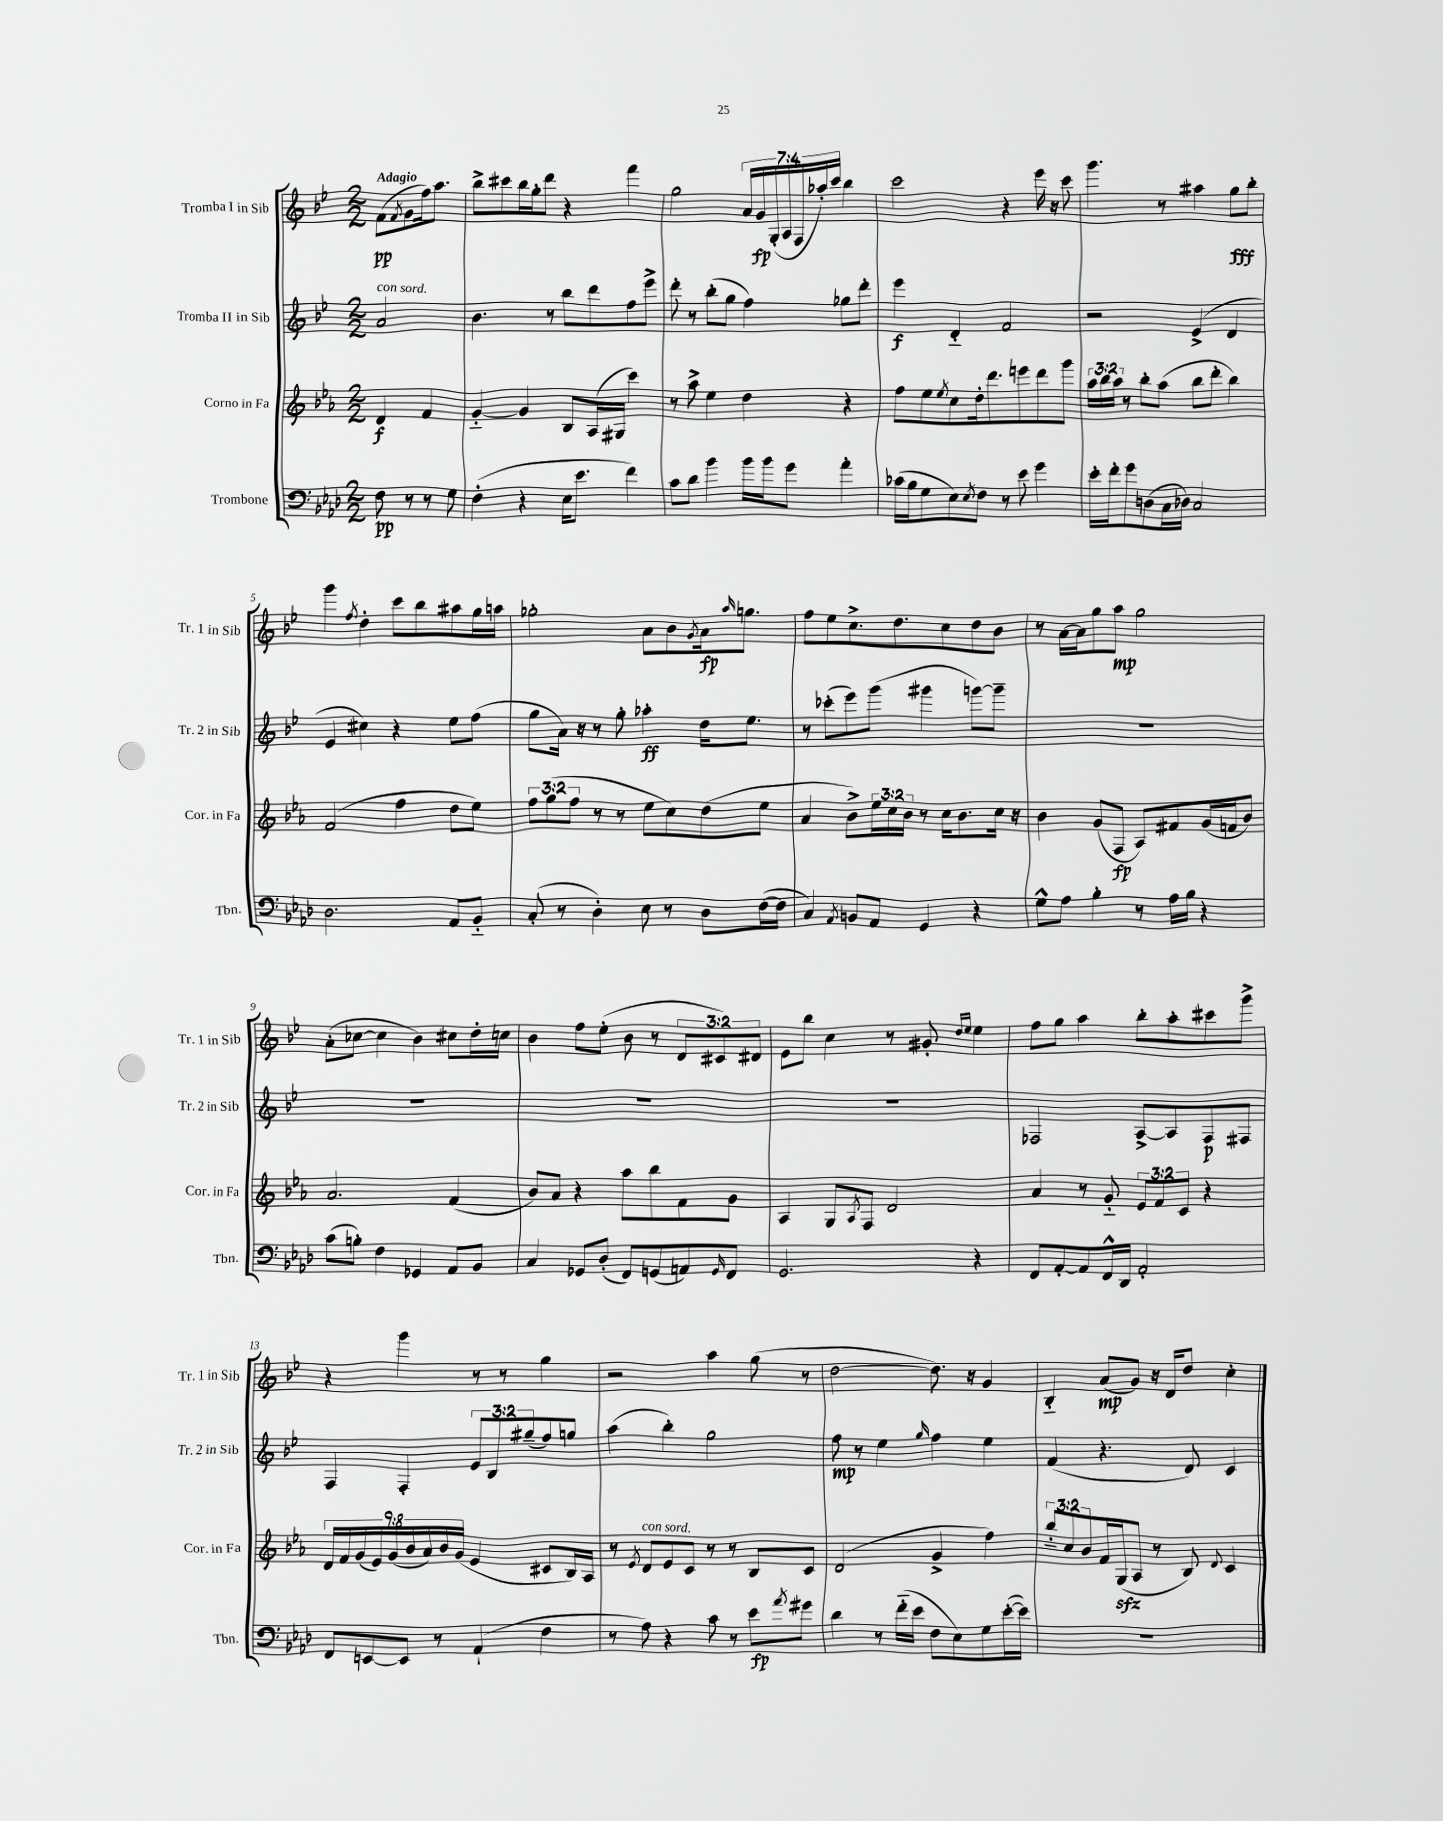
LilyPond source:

<<
\new StaffGroup <<
\new Staff = "s0" \with { instrumentName = "Tromba I in Sib" shortInstrumentName = "Tr. 1 in Sib" } {
    \clef treble \key bes \major \numericTimeSignature \time 2/2 \override Staff.TupletNumber.text = #tuplet-number::calc-fraction-text \partial 2 \tempo "Adagio"
    f'8\pp( \acciaccatura { f'8 } g'8 f''16) a''8. |
    bes''8-> cis'''8 bes''16 g''16-. d'''8 r4 f'''4 |
    g''2 \tuplet 7/4 { a'16 g'16\fp g16-.( a16 f16 aes''16-.) c'''16 } bes''4 |
    c'''2 r4 ees'''16 r16 c'''8 |
    g'''4. r8 ais''4 g''8\fff bes''8-. |
    g'''4 \acciaccatura { f''8 } d''4-. c'''8 bes''8 ais''8 g''16 a''16 |
    ges''2-. a'8 bes'8 \acciaccatura { g'8 } a'16\fp \grace { a''16 } g''8. |
    f''8 ees''8 c''8.-> d''8. c''8 d''8 bes'8 |
    r8 a'16~ a'16 g''8 a''8\mp g''2 |
    a'8-.( ces''8~ ces''4 bes'4) cis''8 d''16-. c''16 |
    bes'4 f''8 ees''8-.( bes'8 r8 \tuplet 3/2 { d'8 cis'8) dis'8 } |
    ees'8 bes''8 c''4 r8 gis'8-. \grace { d''16 ees''16 } ees''4 |
    f''8 g''8 a''4 bes''8-. a''8-. cis'''8 g'''8-> |
    r4 g'''4 r8 r8 g''4 |
    r2 a''4 g''8( r8 |
    d''2~ d''8.) r16 g'4 |
    bes4-_ a'8\mp( g'8) r16 d'16 d''8 c''4-. \bar "|." |
}
\new Staff = "s1" \with { instrumentName = "Tromba II in Sib" shortInstrumentName = "Tr. 2 in Sib" } {
    \clef treble \key bes \major \numericTimeSignature \time 2/2 \override Staff.TupletNumber.text = #tuplet-number::calc-fraction-text \partial 2
    a'2^\markup { \italic "con sord." } |
    bes'4. r8 bes''8 d'''8 f''8 ees'''8-> |
    d'''8-. r8 bes''8-.( g''8 f''4) ges''8 d'''8-. |
    ees'''4\f d'4-_ f'2 |
    r2 ees'4->( d'4 |
    ees'4 cis''4) r4 ees''8 f''8( |
    g''8 a'16) r16 r8 g''8-. aes''4-.\ff d''16 ees''8. |
    r8 ces'''8-.( ees'''8) g'''8( gis'''4 g'''8~) g'''8-- |
    R1 |
    R1 |
    R1 |
    R1 |
    fes2 a8~-> a8 fes8\p fis8 |
    f4 f4-. \tuplet 3/2 { ees'8 bes8 gis''8--( } f''8) g''8 |
    a''4( bes''4-.) g''2 |
    f''8\mp r8 ees''4 \grace { g''16 } f''4 ees''4 |
    f'4( r4. d'8) c'4 \bar "|." |
}
\new Staff = "s2" \with { instrumentName = "Corno in Fa" shortInstrumentName = "Cor. in Fa" } {
    \clef treble \key ees \major \numericTimeSignature \time 2/2 \override Staff.TupletNumber.text = #tuplet-number::calc-fraction-text \partial 2
    d'4\f f'4 |
    g'4~-_ g'4 bes8 aes16( gis16 c'''4) |
    r8 aes''8-> ees''4 d''4 r4 |
    f''8 ees''8 \acciaccatura { ees''8 } c''8 d''16-. d'''8. e'''8 d'''8 g'''8 |
    \tuplet 3/2 { aes''16 bes''16 aes''16 } r8 bes''8-. aes''8( bes''8 d'''8-. bes''4) |
    f'2( f''4 d''8 ees''8) |
    \tuplet 3/2 { f''8 g''8( f''8 } r8 r8 ees''8 c''8) d''8( ees''8 |
    aes'4 bes'8->) \tuplet 3/2 { ees''16 c''16 bes'16 } r8 c''16 bes'8. c''16 r16 |
    bes'4 g'8( f8\fp aes8) fis'8 g'16( f'16 bes'8) |
    aes'2. f'4( |
    bes'8) aes'8 r4 aes''8 bes''8 f'8 g'8 |
    aes4 g8 \acciaccatura { aes8 } f8 d'2 |
    aes'4 r8 g'8-_ \tuplet 3/2 { ees'8 f'8 c'8 } r4 |
    \tuplet 9/8 { d'16 f'16 g'16( ees'16) g'16( bes'16 aes'16) bes'16 g'16( } ees'4 cis'8 bes16) aes16 |
    r8 \acciaccatura { ees'8 } d'8^\markup { \italic "con sord." } ees'8 c'8 r8 r8 bes8 c'8 |
    d'2( g'4-> f''4) |
    \tuplet 3/2 { bes''8-_ c''8 bes'8 } f'16 g16\sfz( aes8 r8 bes8) \appoggiatura { d'8 } c'4 \bar "|." |
}
\new Staff = "s3" \with { instrumentName = "Trombone" shortInstrumentName = "Tbn." } {
    \clef bass \key aes \major \numericTimeSignature \time 2/2 \partial 2
    f8\pp r8 r8 g8 |
    f4-.( r4 ees16 ees'8. f'4) |
    c'8 des'8 bes'4 bes'16 bes'16 g'8 aes'4-. |
    ces'16( bes16 g8 ees8) \acciaccatura { ees8 } f8 r8 ees'8 g'4 |
    ees'16-. f'16-. g'8 d8( c16 des16) c2 |
    des2. aes,8 bes,8-_ |
    c8-.( r8 des4-.) ees8 r8 des8 f16~( f16 |
    c4) \acciaccatura { aes,8 } b,8 aes,8 g,4 r4 |
    g8-^ aes8 bes4-. r8 aes16 bes16 r4 |
    c'8( b8-.) f4 ges,4 aes,8 bes,8 |
    c4 ges,8 des8-.( f,8) g,8( a,8) \grace { g,16 } f,8 |
    g,2. r4 |
    f,8 aes,8~-. aes,8 f,16-^ des,16 aes,2-. |
    f,8 e,8~ e,8 r8 aes,4-!( f4 |
    r8 aes8) r4 c'8 r8 ees'8\fp \acciaccatura { aes'8 } gis'8 |
    des'4 r8 f'16-_( ees'16 f8 ees8) g8 ees'16~-.( ees'16) |
    R1 \bar "|." |
}
>>
>>
